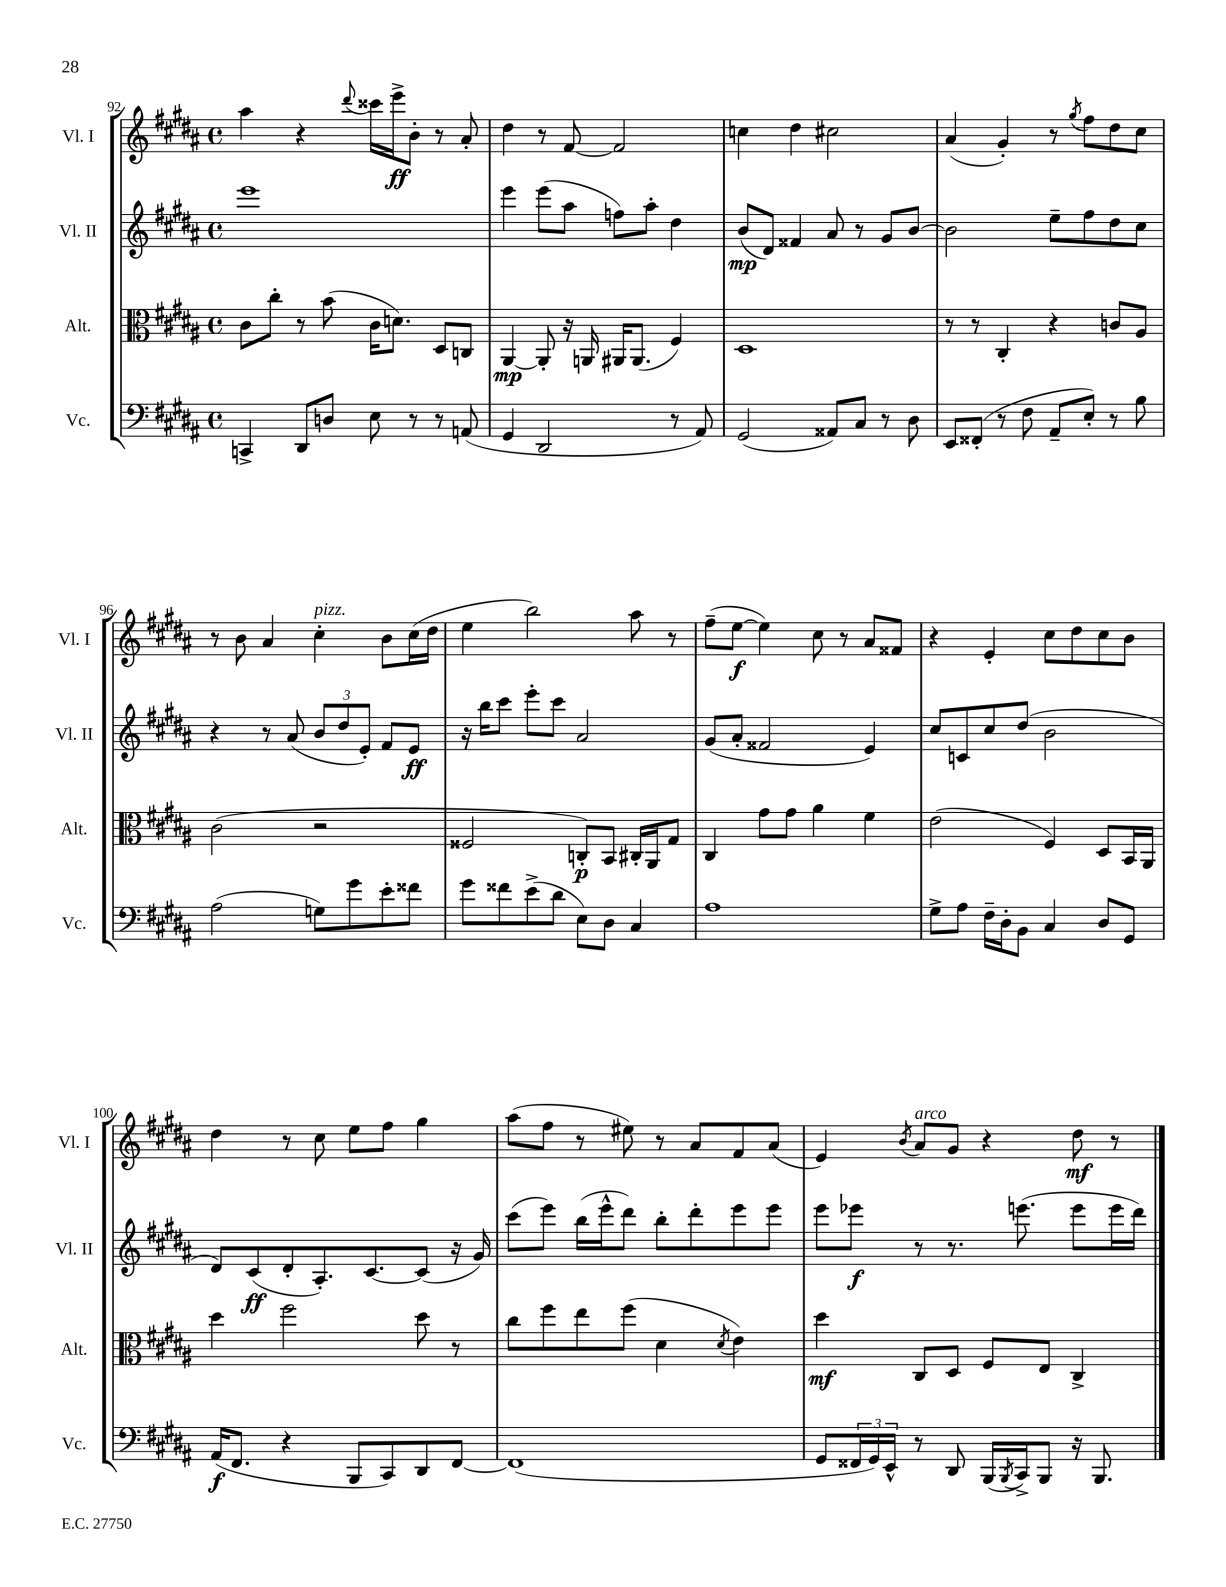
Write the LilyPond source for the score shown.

<<
\new StaffGroup <<
\new Staff = "s0" \with { instrumentName = "Vl. I" shortInstrumentName = "Vl. I" } {
    \clef treble \key b \major \defaultTimeSignature \time 4/4
    ais''4 r4 \appoggiatura { dis'''8 } cisis'''16 e'''16->\ff b'8-. r8 ais'8-. |
    dis''4 r8 fis'8~ fis'2 |
    c''4 dis''4 cis''2 |
    ais'4( gis'4-.) r8 \acciaccatura { gis''8 } fis''8 dis''8 cis''8 |
    r8 b'8 ais'4 cis''4-.^\markup { \italic "pizz." } b'8 cis''16( dis''16 |
    e''4 b''2) ais''8 r8 |
    fis''8--( e''8~\f e''4) cis''8 r8 ais'8 fisis'8 |
    r4 e'4-. cis''8 dis''8 cis''8 b'8 |
    dis''4 r8 cis''8 e''8 fis''8 gis''4 |
    ais''8( fis''8 r8 eis''8) r8 ais'8 fis'8 ais'8( |
    e'4) \acciaccatura { b'8 } ais'8^\markup { \italic "arco" } gis'8 r4 dis''8\mf r8 \bar "|." |
}
\new Staff = "s1" \with { instrumentName = "Vl. II" shortInstrumentName = "Vl. II" } {
    \clef treble \key b \major \defaultTimeSignature \time 4/4
    e'''1 |
    e'''4 e'''8( ais''8 f''8) ais''8-. dis''4 |
    b'8\mp( dis'8) fisis'4 ais'8 r8 gis'8 b'8~ |
    b'2 e''8-- fis''8 dis''8 cis''8 |
    r4 r8 ais'8( \tuplet 3/2 { b'8 dis''8 e'8-.) } fis'8 e'8\ff |
    r16 b''16 cis'''8 e'''8-. cis'''8 ais'2 |
    gis'8( ais'8-. fisis'2 e'4) |
    cis''8 c'8 cis''8 dis''8( b'2 |
    dis'8) cis'8\ff( dis'8-. ais8.-.) cis'8.~ cis'8( r16 gis'16) |
    cis'''8( e'''8) b''16( e'''16-^ dis'''8) b''8-. dis'''8-. e'''8 e'''8 |
    e'''8 ees'''8\f r8 r8. e'''8.( e'''8 e'''16 dis'''16) \bar "|." |
}
\new Staff = "s2" \with { instrumentName = "Alt." shortInstrumentName = "Alt." } {
    \clef alto \key b \major \defaultTimeSignature \time 4/4
    cis'8 cis''8-. r8 b'8( cis'16 d'8.) dis8 c8 |
    ais,4~\mp ais,8-. r16 a,16 ais,16 ais,8.( fis4) |
    dis1 |
    r8 r8 cis4-. r4 c'8 ais8 |
    cis'2( r2 |
    fisis2 c8-.\p) b,8 cis16-. ais,16 gis8 |
    cis4 gis'8 gis'8 ais'4 fis'4 |
    e'2( fis4) dis8 b,16 ais,16 |
    dis''4 fis''2 dis''8 r8 |
    cis''8 fis''8 e''8 fis''8( dis'4 \acciaccatura { dis'8 } e'4) |
    dis''4\mf cis8 dis8 fis8 e8 cis4-> \bar "|." |
}
\new Staff = "s3" \with { instrumentName = "Vc." shortInstrumentName = "Vc." } {
    \clef bass \key b \major \defaultTimeSignature \time 4/4
    c,4-> dis,8 d8 e8 r8 r8 a,8( |
    gis,4 dis,2 r8 ais,8) |
    gis,2( aisis,8) cis8 r8 dis8 |
    e,8 fisis,8-.( r8 fis8 ais,8-- e8-.) r8 b8 |
    ais2( g8) gis'8 e'8-. fisis'8 |
    gis'8 fisis'8 e'8->( dis'8 e8) dis8 cis4 |
    ais1 |
    gis8-> ais8 fis16-- dis16-. b,8 cis4 dis8 gis,8 |
    ais,16\f( fis,8. r4 b,,8 cis,8) dis,8 fis,8~ |
    fis,1( |
    gis,8 \tuplet 3/2 { fisis,16 gis,16) e,16-^ } r8 dis,8 b,,16( \acciaccatura { b,,8 } cis,16->) b,,8 r16 b,,8. \bar "|." |
}
>>
>>
\layout { \context { \Score currentBarNumber = #92 } }
